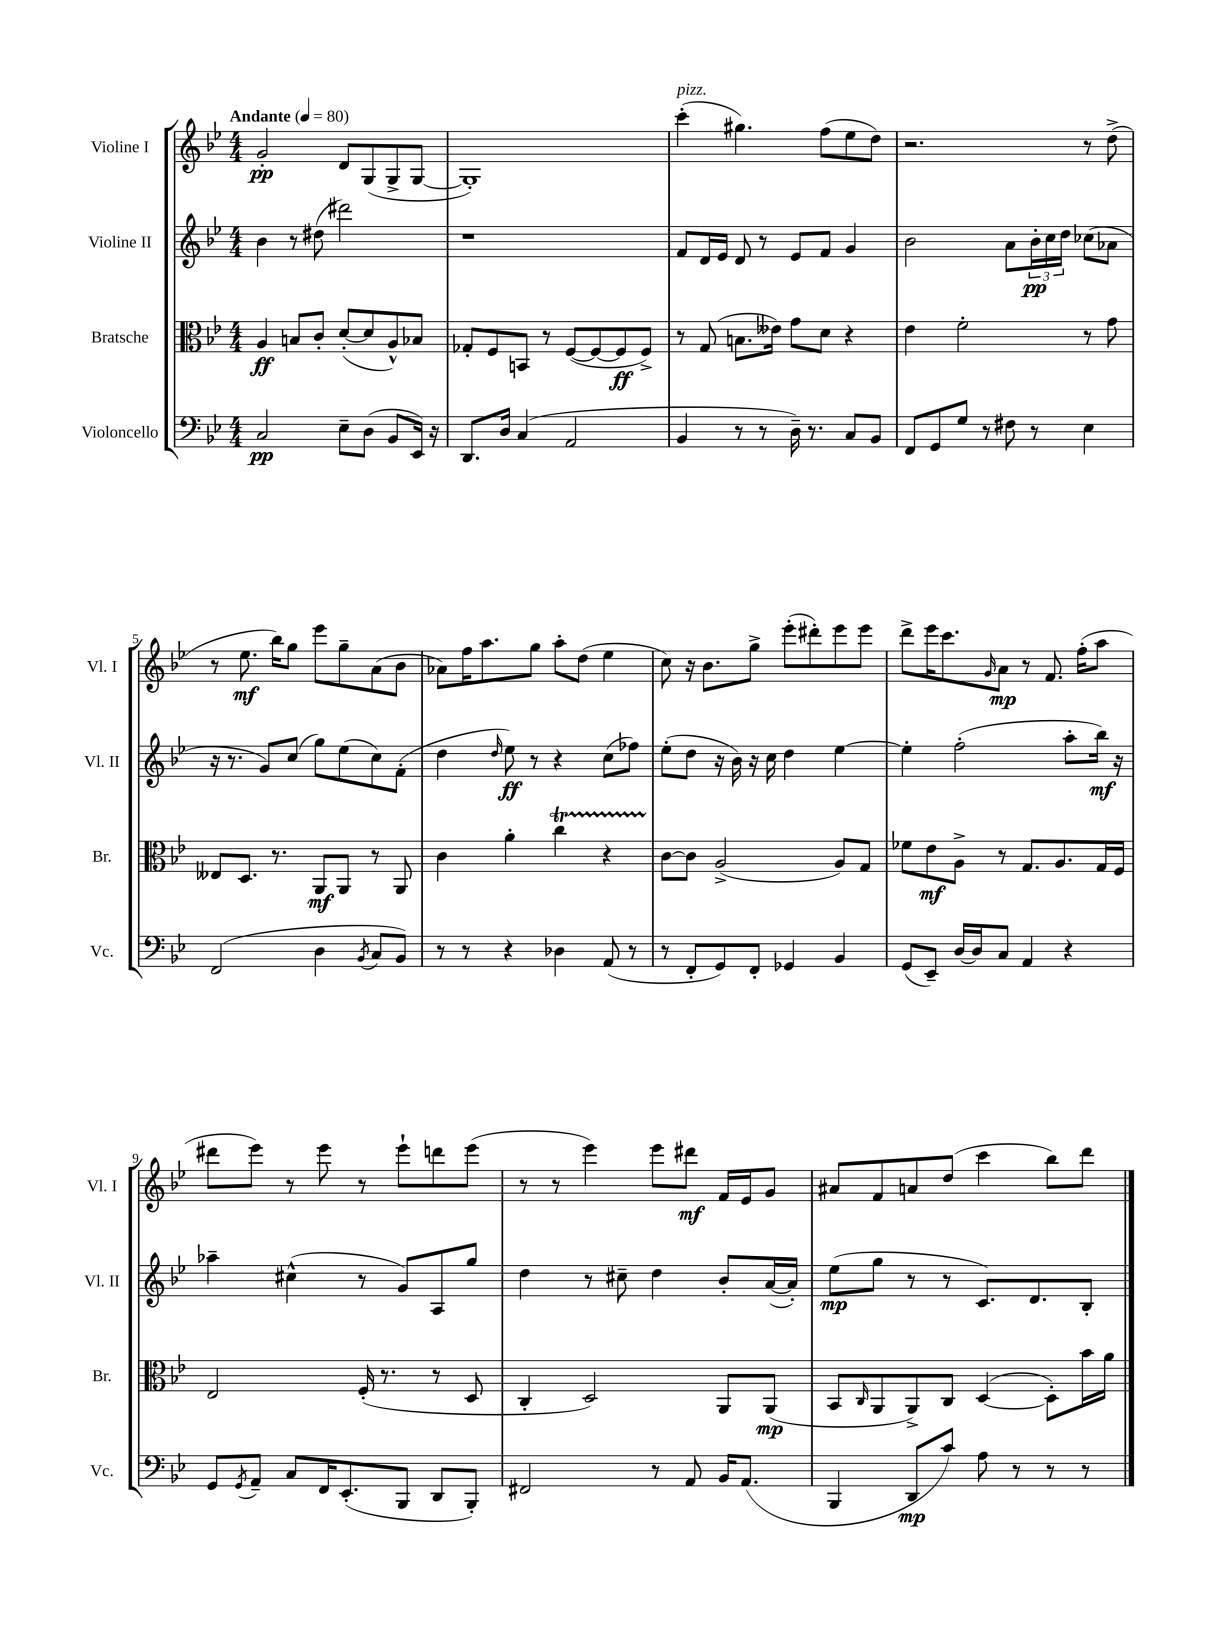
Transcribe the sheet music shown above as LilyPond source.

<<
\new StaffGroup <<
\new Staff = "s0" \with { instrumentName = "Violine I" shortInstrumentName = "Vl. I" } {
    \clef treble \key bes \major \numericTimeSignature \time 4/4 \tempo "Andante" 4 = 80
    g'2-.\pp d'8 g8( g8-> g8~ |
    g1-.) |
    c'''4-.^\markup { \italic "pizz." }( gis''4.) f''8( ees''8 d''8) |
    r2. r8 d''8->( |
    r8 ees''8.\mf bes''16) g''8 ees'''8 g''8-- a'8( bes'8 |
    aes'8) f''16 a''8. g''8 a''8-. d''8( ees''4 |
    c''8) r16 bes'8. g''8-> ees'''8-.( dis'''8-.) ees'''8 ees'''8 |
    d'''8-> ees'''16 c'''8. \grace { g'16 } a'8\mp r8 f'8. f''16-.( a''8 |
    dis'''8 ees'''8) r8 ees'''8 r8 ees'''8-! d'''8 ees'''8( |
    r8 r8 ees'''4) ees'''8 dis'''8\mf f'16 ees'16 g'8 |
    ais'8 f'8 a'8 d''8( c'''4 bes''8) d'''8 \bar "|." |
}
\new Staff = "s1" \with { instrumentName = "Violine II" shortInstrumentName = "Vl. II" } {
    \clef treble \key bes \major \numericTimeSignature \time 4/4
    bes'4 r8 dis''8( dis'''2) |
    r1 |
    f'8 d'16 ees'16 d'8 r8 ees'8 f'8 g'4 |
    bes'2 a'8 \tuplet 3/2 { bes'16-.\pp c''16 d''16 } ces''8( aes'8 |
    r16 r8. g'8) c''8( g''8) ees''8( c''8) f'8-.( |
    d''4 \grace { d''16 } ees''8\ff) r8 r4 c''8( fes''8) |
    ees''8-.( d''8 r16 bes'16) r16 c''16 d''4 ees''4~ |
    ees''4-. f''2-.( a''8-. bes''16\mf) r16 |
    aes''4-- cis''4-^( r8 g'8) a8 g''8 |
    d''4 r8 cis''8-- d''4 bes'8-. a'16~( a'16-.) |
    ees''8\mp( g''8 r8 r8 c'8.) d'8. bes8-. \bar "|." |
}
\new Staff = "s2" \with { instrumentName = "Bratsche" shortInstrumentName = "Br." } {
    \clef alto \key bes \major \numericTimeSignature \time 4/4
    a4\ff b8 c'8-. d'8~-.( d'8 a8-^) bes8 |
    ges8-. f8 b,8 r8 f8~( f8~ f8\ff f8->) |
    r8 g8( b8. eeses'16) g'8 d'8 r4 |
    ees'4 f'2-. r8 g'8 |
    eeses8 d8. r8. a,8\mf a,8 r8 a,8 |
    c'4 a'4-. c''4\startTrillSpan r4 |
    c'8~\stopTrillSpan c'8 a2->( a8) g8 |
    fes'8 ees'8\mf a8-> r8 g8. a8. g16 f16 |
    ees2 f16-.( r8. r8 d8 |
    c4-. d2) a,8 a,8\mp( |
    bes,8 \grace { c16 } a,8 a,8->) c8 d4~( d8-.) bes'16 a'16 \bar "|." |
}
\new Staff = "s3" \with { instrumentName = "Violoncello" shortInstrumentName = "Vc." } {
    \clef bass \key bes \major \numericTimeSignature \time 4/4
    c2\pp ees8-- d8( bes,8 ees,16) r16 |
    d,8. d16 c4( a,2 |
    bes,4 r8 r8 d16--) r8. c8 bes,8 |
    f,8 g,8 g8 r8 fis8 r8 ees4 |
    f,2( d4 \acciaccatura { bes,8 } c8 bes,8) |
    r8 r8 r4 des4 a,8( r8 |
    r8 f,8-. g,8) f,8-. ges,4 bes,4 |
    g,8( ees,8--) d16~ d16 c8 a,4 r4 |
    g,8 \acciaccatura { g,8 } a,8-- c8 f,16 ees,8.-.( bes,,8 d,8 bes,,8-.) |
    fis,2 r8 a,8 bes,16 a,8.( |
    bes,,4 d,8\mp c'8) a8 r8 r8 r8 \bar "|." |
}
>>
>>
